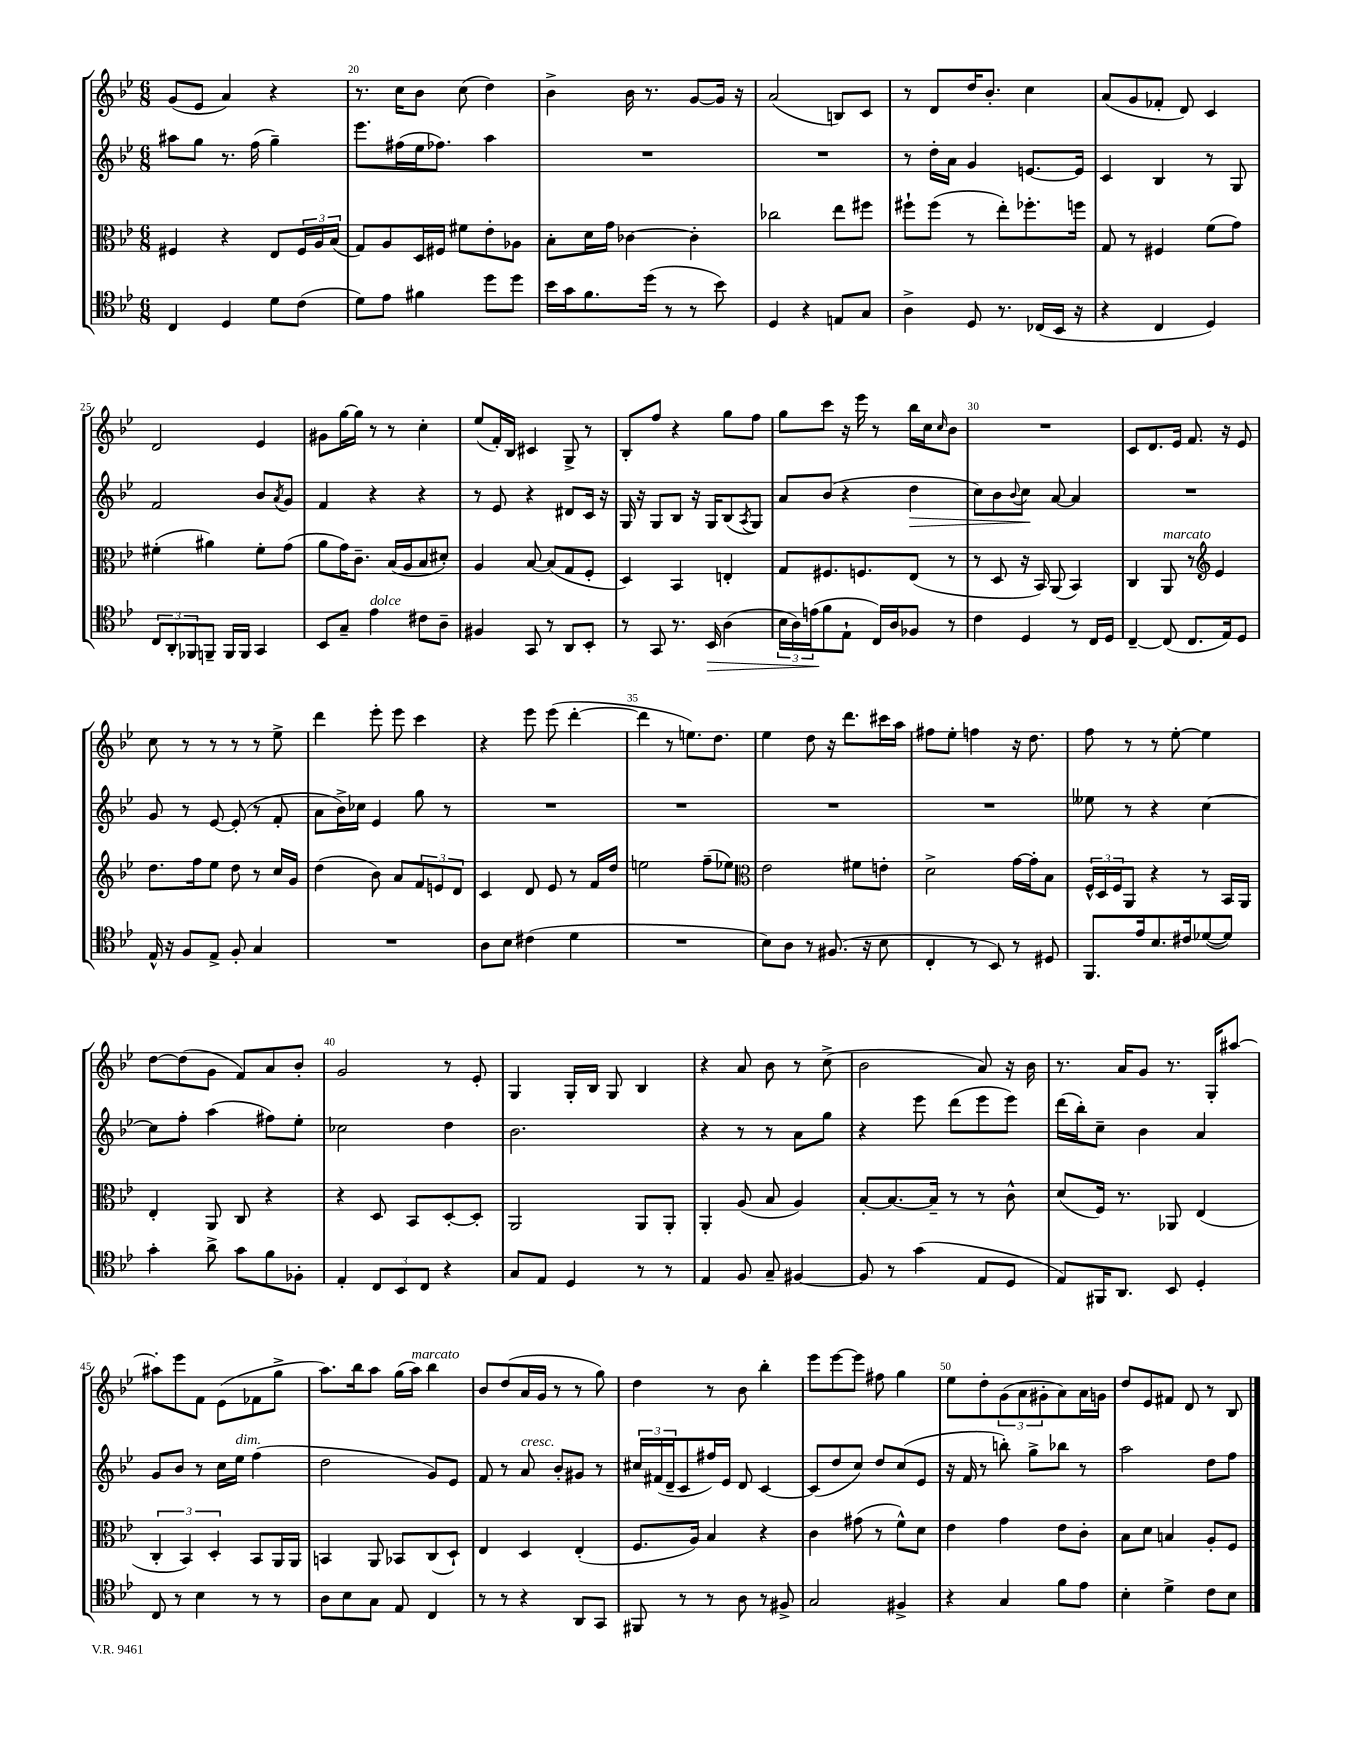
<<
\new StaffGroup <<
\new Staff = "s0" {
    \clef treble \key bes \major \numericTimeSignature \time 6/8
    g'8( ees'8 a'4) r4 |
    r8. c''16 bes'8 c''8( d''4) |
    bes'4-> bes'16 r8. g'8~ g'16 r16 |
    a'2( b8) c'8 |
    r8 d'8 d''16 bes'8.-. c''4 |
    a'8( g'8 fes'8-. d'8) c'4 |
    d'2 ees'4 |
    gis'8 g''16~ g''16 r8 r8 c''4-. |
    ees''8( f'16-.) bes16 cis'4 g8-> r8 |
    bes8-. f''8 r4 g''8 f''8 |
    g''8 c'''8 r16 ees'''16 r8 bes''16 c''16 \grace { c''16 } bes'8 |
    R2. |
    c'8 d'8. ees'16 f'8. r16 ees'8 |
    c''8 r8 r8 r8 r8 ees''8-> |
    d'''4 ees'''8-. ees'''8 c'''4 |
    r4 ees'''8 ees'''8( d'''4~-. |
    d'''4 r8 e''8.) d''8. |
    ees''4 d''8 r16 d'''8. cis'''16 a''16 |
    fis''8 ees''8-. f''4 r16 d''8. |
    f''8 r8 r8 ees''8~-. ees''4 |
    d''8~ d''8( g'8 f'8) a'8 bes'8-. |
    g'2 r8 ees'8-. |
    g4 g16-. bes16 g8 bes4 |
    r4 a'8 bes'8 r8 c''8->( |
    bes'2 a'8) r16 bes'16 |
    r8. a'16 g'8 r8. g16-. ais''8~ |
    ais''8-. ees'''8 f'8 ees'8( fes'8 g''8-> |
    a''8.) bes''16 a''8 g''16( a''16^\markup { \italic "marcato" }) bes''4 |
    bes'8 d''8( a'16 g'16 r8 r8 g''8) |
    d''4 r8 bes'8 bes''4-. |
    ees'''8 ees'''8~ ees'''8 fis''8 g''4 |
    ees''8 d''8-. \tuplet 3/2 { g'8( a'8 gis'8-. } a'8) a'16 g'16 |
    d''8 ees'8 fis'8 d'8 r8 bes8 \bar "|." |
}
\new Staff = "s1" {
    \clef treble \key bes \major \numericTimeSignature \time 6/8
    ais''8 g''8 r8. f''16( g''4--) |
    ees'''8. fis''16( ees''16 fes''8.) a''4 |
    R2. |
    R2. |
    r8 d''16-. a'16 g'4 e'8.~ e'16 |
    c'4 bes4 r8 g8 |
    f'2 bes'8 \acciaccatura { a'8 } g'8 |
    f'4 r4 r4 |
    r8 ees'8 r4 dis'8 c'16 r16 |
    g16 r16 g8 bes8 r16 g16 bes8( \acciaccatura { a8 } g8) |
    a'8 bes'8( r4 d''4\> |
    c''8) bes'8 \appoggiatura { bes'8 } c''8\! a'8~ a'4 |
    R2. |
    g'8 r8 ees'8~ ees'8-.( r8 f'8-. |
    a'8 bes'16->) ces''16 ees'4 g''8 r8 |
    R2. |
    R2. |
    R2. |
    R2. |
    eeses''8 r8 r4 c''4~ |
    c''8 f''8-. a''4( fis''8) ees''8-. |
    ces''2 d''4 |
    bes'2. |
    r4 r8 r8 a'8 g''8 |
    r4 ees'''8 d'''8( ees'''8 ees'''8) |
    d'''16( bes''16-.) c''8-- bes'4 a'4 |
    g'8 bes'8 r8 c''16 ees''16^\markup { \italic "dim." } f''4( |
    d''2 g'8) ees'8 |
    f'8 r8 a'8^\markup { \italic "cresc." } bes'8-. gis'8 r8 |
    \tuplet 3/2 { cis''16 fis'16( d'16-- } c'8 fis''16) ees'16 d'8 c'4~ |
    c'8( d''8 c''8) d''8 c''8( ees'8 |
    r16 f'16 r8 b''8-.) g''8-> bes''8 r8 |
    a''2 d''8 f''8 \bar "|." |
}
\new Staff = "s2" {
    \clef alto \key bes \major \numericTimeSignature \time 6/8
    fis4 r4 ees8 \tuplet 3/2 { fis16 a16 bes16( } |
    g8) a8 d16 fis16 fis'8 ees'8-. aes8 |
    bes8-. d'16 g'16 ces'4~ ces'4-. |
    ces''2 ees''8 fis''8 |
    fis''8-! fis''8( r8 ees''8-.) fes''8.-. f''16 |
    g8 r8 fis4 f'8( g'8) |
    fis'4-.( ais'4) fis'8-. g'8( |
    a'8 g'16) c'8.-- bes16( a16 bes8 dis'8-.) |
    a4 bes8~ bes8( g8 f8-. |
    d4) bes,4 e4-. |
    g8 fis8. f8. ees8( r8 |
    r8 d8 r16 bes,16) a,8( bes,4) |
    c4 a,8^\markup { \italic "marcato" } r8 \clef treble ees'4 |
    d''8. f''16 ees''8 d''8 r8 c''16 g'16 |
    d''4( bes'8) a'8 \tuplet 3/2 { f'8 e'8 d'8 } |
    c'4 d'8 ees'8 r8 f'16 d''16 |
    e''2 f''8--( ees''8) |
    \clef alto ees'2 fis'8 e'8-. |
    d'2-> g'16~ g'16-. bes8 |
    \tuplet 3/2 { f16-^ d16 f16 } a,8 r4 r8 bes,16 a,16 |
    ees4-. a,8 c8 r4 |
    r4 d8 bes,8 d8~-. d8-. |
    a,2 a,8 a,8-. |
    a,4-. a8( bes8 a4) |
    bes8~-. bes8.~ bes16-- r8 r8 c'8-^ |
    d'8( f16) r8. aes,8 ees4( |
    \tuplet 3/2 { c4-. bes,4) d4-. } bes,8 a,16 a,16 |
    b,4 a,8 bes,8 c8( d8-!) |
    ees4 d4 ees4-.( |
    f8. a16) bes4 r4 |
    c'4 gis'8( r8 f'8-^) d'8 |
    ees'4 g'4 ees'8 c'8-. |
    bes8 d'8 b4 a8-. f8 \bar "|." |
}
\new Staff = "s3" {
    \clef tenor \key bes \major \numericTimeSignature \time 6/8
    c4 d4 d'8 c'8( |
    d'8) ees'8 fis'4 d''8 d''8 |
    bes'16 g'16 f'8. d''16( r8 r8 bes'8) |
    d4 r4 e8 g8 |
    a4-> d8 r8. ces16( bes,16 r16 |
    r4 c4 d4) |
    \tuplet 3/2 { c8 a,8-. fes,8 } f,8-- f,16 f,16 g,4 |
    bes,8 g8-- ees'4^\markup { \italic "dolce" } cis'8 a8-- |
    fis4 g,8 r8 a,8 bes,8-. |
    r8 g,8 r8. bes,16\> a4( |
    \tuplet 3/2 { bes16 a16) e'16\!( } f'8 ees8-! c16) a16 fes8 r8 |
    c'4 d4 r8 c16 d16 |
    c4~-- c8( c8. ees16) d8 |
    ees16-^ r16 f8 ees8-> f8-. g4 |
    R2. |
    a8 bes8 cis'4( d'4 |
    R2. |
    bes8) a8 r8 fis8.( r16 bes8 |
    c4-. r8 bes,8) r8 dis8 |
    f,8. ees'16 bes8. cis'16 des'8~( des'8) |
    g'4-. a'8-> g'8 f'8 fes8-. |
    ees4-. \tuplet 3/2 { c8 bes,8 c8 } r4 |
    g8 ees8 d4 r8 r8 |
    ees4 f8 g8-- fis4~ |
    fis8 r8 g'4( ees8 d8 |
    ees8) fis,16 a,8. bes,8 d4-. |
    c8 r8 bes4 r8 r8 |
    a8 bes8 g8 ees8 c4 |
    r8 r8 r4 a,8 g,8 |
    fis,8 r8 r8 a8 r8 fis8-> |
    g2 fis4-> |
    r4 g4 f'8 ees'8 |
    bes4-. d'4-> c'8 bes8 \bar "|." |
}
>>
>>
\layout { \context { \Score currentBarNumber = #19 \override BarNumber.break-visibility = ##(#f #t #t) barNumberVisibility = #(every-nth-bar-number-visible 5) } }
